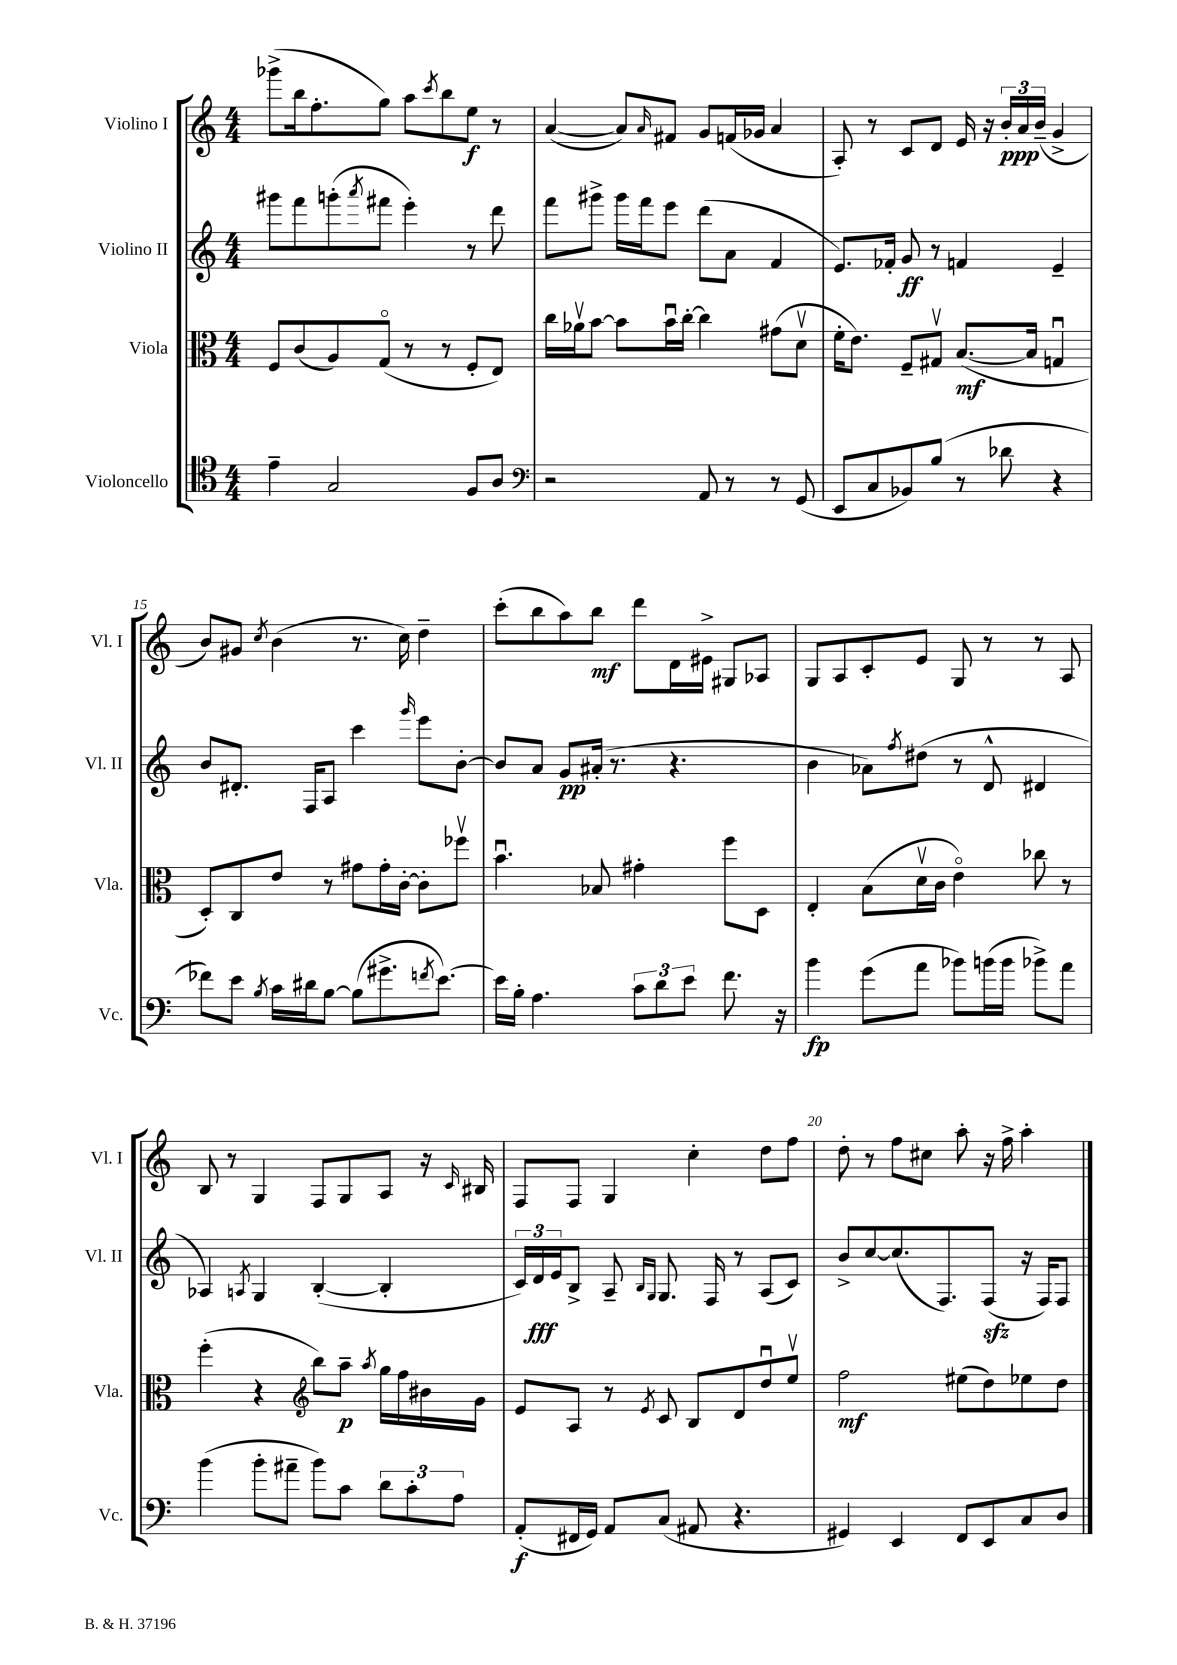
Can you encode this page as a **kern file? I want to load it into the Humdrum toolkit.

**kern	**dynam	**kern	**dynam	**kern	**dynam	**kern	**dynam
*part4	*part4	*part3	*part3	*part2	*part2	*part1	*part1
*staff4	*staff4	*staff3	*staff3	*staff2	*staff2	*staff1	*staff1
*I"Violoncello	*	*I"Viola	*	*I"Violino II	*	*I"Violino I	*
*I'Vc.	*	*I'Vla.	*	*I'Vl. II	*	*I'Vl. I	*
*clefC4	*	*clefC3	*	*clefG2	*	*clefG2	*
*k[]	*	*k[]	*	*k[]	*	*k[]	*
*M4/4	*	*M4/4	*	*M4/4	*	*M4/4	*
=12	=12	=12	=12	=12	=12	=12	=12
4e~\	.	8F/L	.	8ggg#X\L	.	(8ggg-X^\L	.
.	.	(8c/	.	8fff\	.	16bb\k	.
.	.	.	.	.	.	8.ff'\	.
2G/	.	8A/)	.	(8gggn'\	.	.	.
.	.	.	.	8qaaa/	.	.	.
.	.	(8G/J	.	8fff#X\J	.	8gg\J)	.
.	.	8r	.	4eee'\)	.	8aa\L	.
.	.	.	.	.	.	8qccc/	.
.	.	8r	.	.	.	8bb\	.
8F/L	.	8F'/L	.	8r	.	8ee\J	f
8A/J	.	8E/J)	.	8ddd\	.	8r	.
=13	=13	=13	=13	=13	=13	=13	=13
*clefF4	*	*	*	*	*	*	*
2r	.	16cc\LL	.	8fff\L	.	([4a/	.
.	.	16a-Xv\J	.	.	.	.	.
.	.	[8b\J	.	8ggg#X^\J	.	.	.
.	.	8b\L]	.	16ggg#\LL	.	8a/L])	.
.	.	.	.	16fff\J	.	.	.
.	.	.	.	.	.	16qqa/	.
.	.	16bu\L	.	8eee\J	.	8f#X/J	.
.	.	[16cc'\JJ	.	.	.	.	.
8AA/	.	4cc\]	.	(8ddd\L	.	8g/L	.
8r	.	.	.	8a\J	.	(16fn/L	.
.	.	.	.	.	.	16g-X/JJ	.
8r	.	(8g#X\L	.	4f/	.	4a/	.
(8GG/	.	8dv\J	.	.	.	.	.
=14	=14	=14	=14	=14	=14	=14	=14
8EE/L	.	16f'\KL	.	8.e/L)	.	8A'/)	.
.	.	8.e\J)	.	.	.	.	.
8C/	.	.	.	.	.	8r	.
.	.	.	.	16f-X'/Jk	.	.	.
8BB-X/)	.	8F~/L	.	8g/	ff	8c/L	.
(8B/J	.	8G#Xv/J	.	8r	.	8d/J	.
8r	.	([8.B/L	mf	4fn/	.	16e/	.
.	.	.	.	.	.	16r	.
8d-X\	.	.	.	.	.	24b'/LL	ppp
.	.	.	.	.	.	24a/	.
.	.	16B/Jk]	.	.	.	.	.
.	.	.	.	.	.	(24b~/JJ	.
4r	.	4Gnu/	.	4e~/	.	4g^/	.
!!LO:LB:g=z
=15	=15	=15	=15	=15	=15	=15	=15
8f-X\L)	.	8D'/L)	.	8b/L	.	8b/L)	.
8e\J	.	8C/	.	8.d#X'/J	.	8g#X/J	.
8qB/	.	.	.	.	.	8qcc/	.
16c\LL	.	8e/J	.	.	.	(4b\	.
16d#X\J	.	.	.	16F/KL	.	.	.
[8B\J	.	8r	.	8A/J	.	.	.
(8B\L]	.	8g#X\L	.	4ccc\	.	8.r	.
8.g#X^\	.	16g#'\L	.	.	.	.	.
.	.	[16c'\JJ	.	.	.	16cc\)	.
.	.	.	.	16qqggg/	.	.	.
.	.	8c'\L]	.	8eee\L	.	4dd~\	.
8qfn/	.	.	.	.	.	.	.
[8.e\J)	.	.	.	.	.	.	.
.	.	8ff-Xv\J	.	[8b'\J	.	.	.
=16	=16	=16	=16	=16	=16	=16	=16
16e\LL]	.	4.bu\	.	8b/L]	.	(8ccc'\L	.
16B'\JJ	.	.	.	.	.	.	.
4.A\	.	.	.	8a/J	.	8bb\	.
.	.	.	.	8g/L	pp	8aa\)	.
.	.	8B-X/	.	(16a#X'/Jk	.	8bb\J	mf
.	.	.	.	8.r	.	.	.
12c\L	.	4g#X'\	.	.	.	8ddd\L	.
12d\	.	.	.	.	.	.	.
.	.	.	.	4.r	.	16d\L	.
12e\J	.	.	.	.	.	.	.
.	.	.	.	.	.	16e#X^\JJ	.
8.f\	.	8ff\L	.	.	.	8G#X/L	.
.	.	8D\J	.	.	.	8A-X/J	.
16r	.	.	.	.	.	.	.
=17	=17	=17	=17	=17	=17	=17	=17
4b\	fp	4E'/	.	4b\	.	8G/L	.
.	.	.	.	.	.	8A/	.
(8g\L	.	(8B\L	.	8a-X\L)	.	8c'/	.
.	.	.	.	8qff/	.	.	.
8a\J	.	16dv\L	.	(8dd#X\J	.	8e/J	.
.	.	16c\JJ	.	.	.	.	.
8b-X\L)	.	4e\)	.	8r	.	8G/	.
(16bn\L	.	.	.	8d^^/	.	8r	.
16b\JJ	.	.	.	.	.	.	.
8b-X^\L)	.	8cc-X\	.	4d#X/	.	8r	.
8a\J	.	8r	.	.	.	8A/	.
!!LO:LB:g=z
=18	=18	=18	=18	=18	=18	=18	=18
(4b\	.	(4ff'\	.	4A-X/)	.	8B/	.
.	.	.	.	.	.	8r	.
.	.	.	.	8qAn/	.	.	.
8b'\L	.	4r	.	4G/	.	4G/	.
8a#X~\J	.	.	.	.	.	.	.
*	*	*clefG2	*	*	*	*	*
8b\L)	.	8bb\L)	.	([4B'/	.	8F/L	.
8c\J	.	8aa~\J	p	.	.	8G/	.
.	.	8qaa/	.	.	.	.	.
12d\L	.	16gg\LL	.	4B'/]	.	8A/J	.
.	.	16ff\	.	.	.	.	.
12c'\	.	.	.	.	.	.	.
.	.	16b#X\	.	.	.	16r	.
12A\J	.	.	.	.	.	.	.
.	.	.	.	.	.	16qqc/	.
.	.	16g\JJ	.	.	.	16B#X/	.
=19	=19	=19	=19	=19	=19	=19	=19
(8AA'/L	f	8e/L	.	24c/LL)	.	8F/L	.
.	.	.	.	24d/	fff	.	.
.	.	.	.	24e/J	.	.	.
16FF#X/L	.	8A/J	.	8B^/J	.	8F/J	.
16GG/JJ)	.	.	.	.	.	.	.
8AA/L	.	8r	.	8A~/	.	4G/	.
.	.	.	.	16qqB/LL	.	.	.
.	.	8qe/	.	16qqG/JJ	.	.	.
(8C/J	.	8c/	.	8.G/	.	.	.
8AA#X/	.	8B/L	.	.	.	4cc'\	.
.	.	.	.	16F/	.	.	.
4.r	.	8d/	.	8r	.	.	.
.	.	8ddu/	.	(8A/L	.	8dd\L	.
.	.	8eev/J	.	8c/J)	.	8ff\J	.
=20	=20	=20	=20	=20	=20	=20	=20
4GG#X/)	.	2ff\	mf	8b^/L	.	8dd'\	.
.	.	.	.	[8cc/	.	8r	.
4EE/	.	.	.	(8.cc/]	.	8ff\L	.
.	.	.	.	.	.	8cc#X\J	.
.	.	.	.	8.F/)	.	.	.
8FF/L	.	(8ee#X\L	.	.	.	8aa'\	.
8EE/	.	8dd\)	.	(8Fzz/J	.	16r	.
.	.	.	.	.	.	16ff^\	.
8C/	.	8ee-X\	.	16r	.	4aa'\	.
.	.	.	.	16F/KL)	.	.	.
8D/J	.	8dd\J	.	8F/J	.	.	.
==	==	==	==	==	==	==	==
*-	*-	*-	*-	*-	*-	*-	*-
